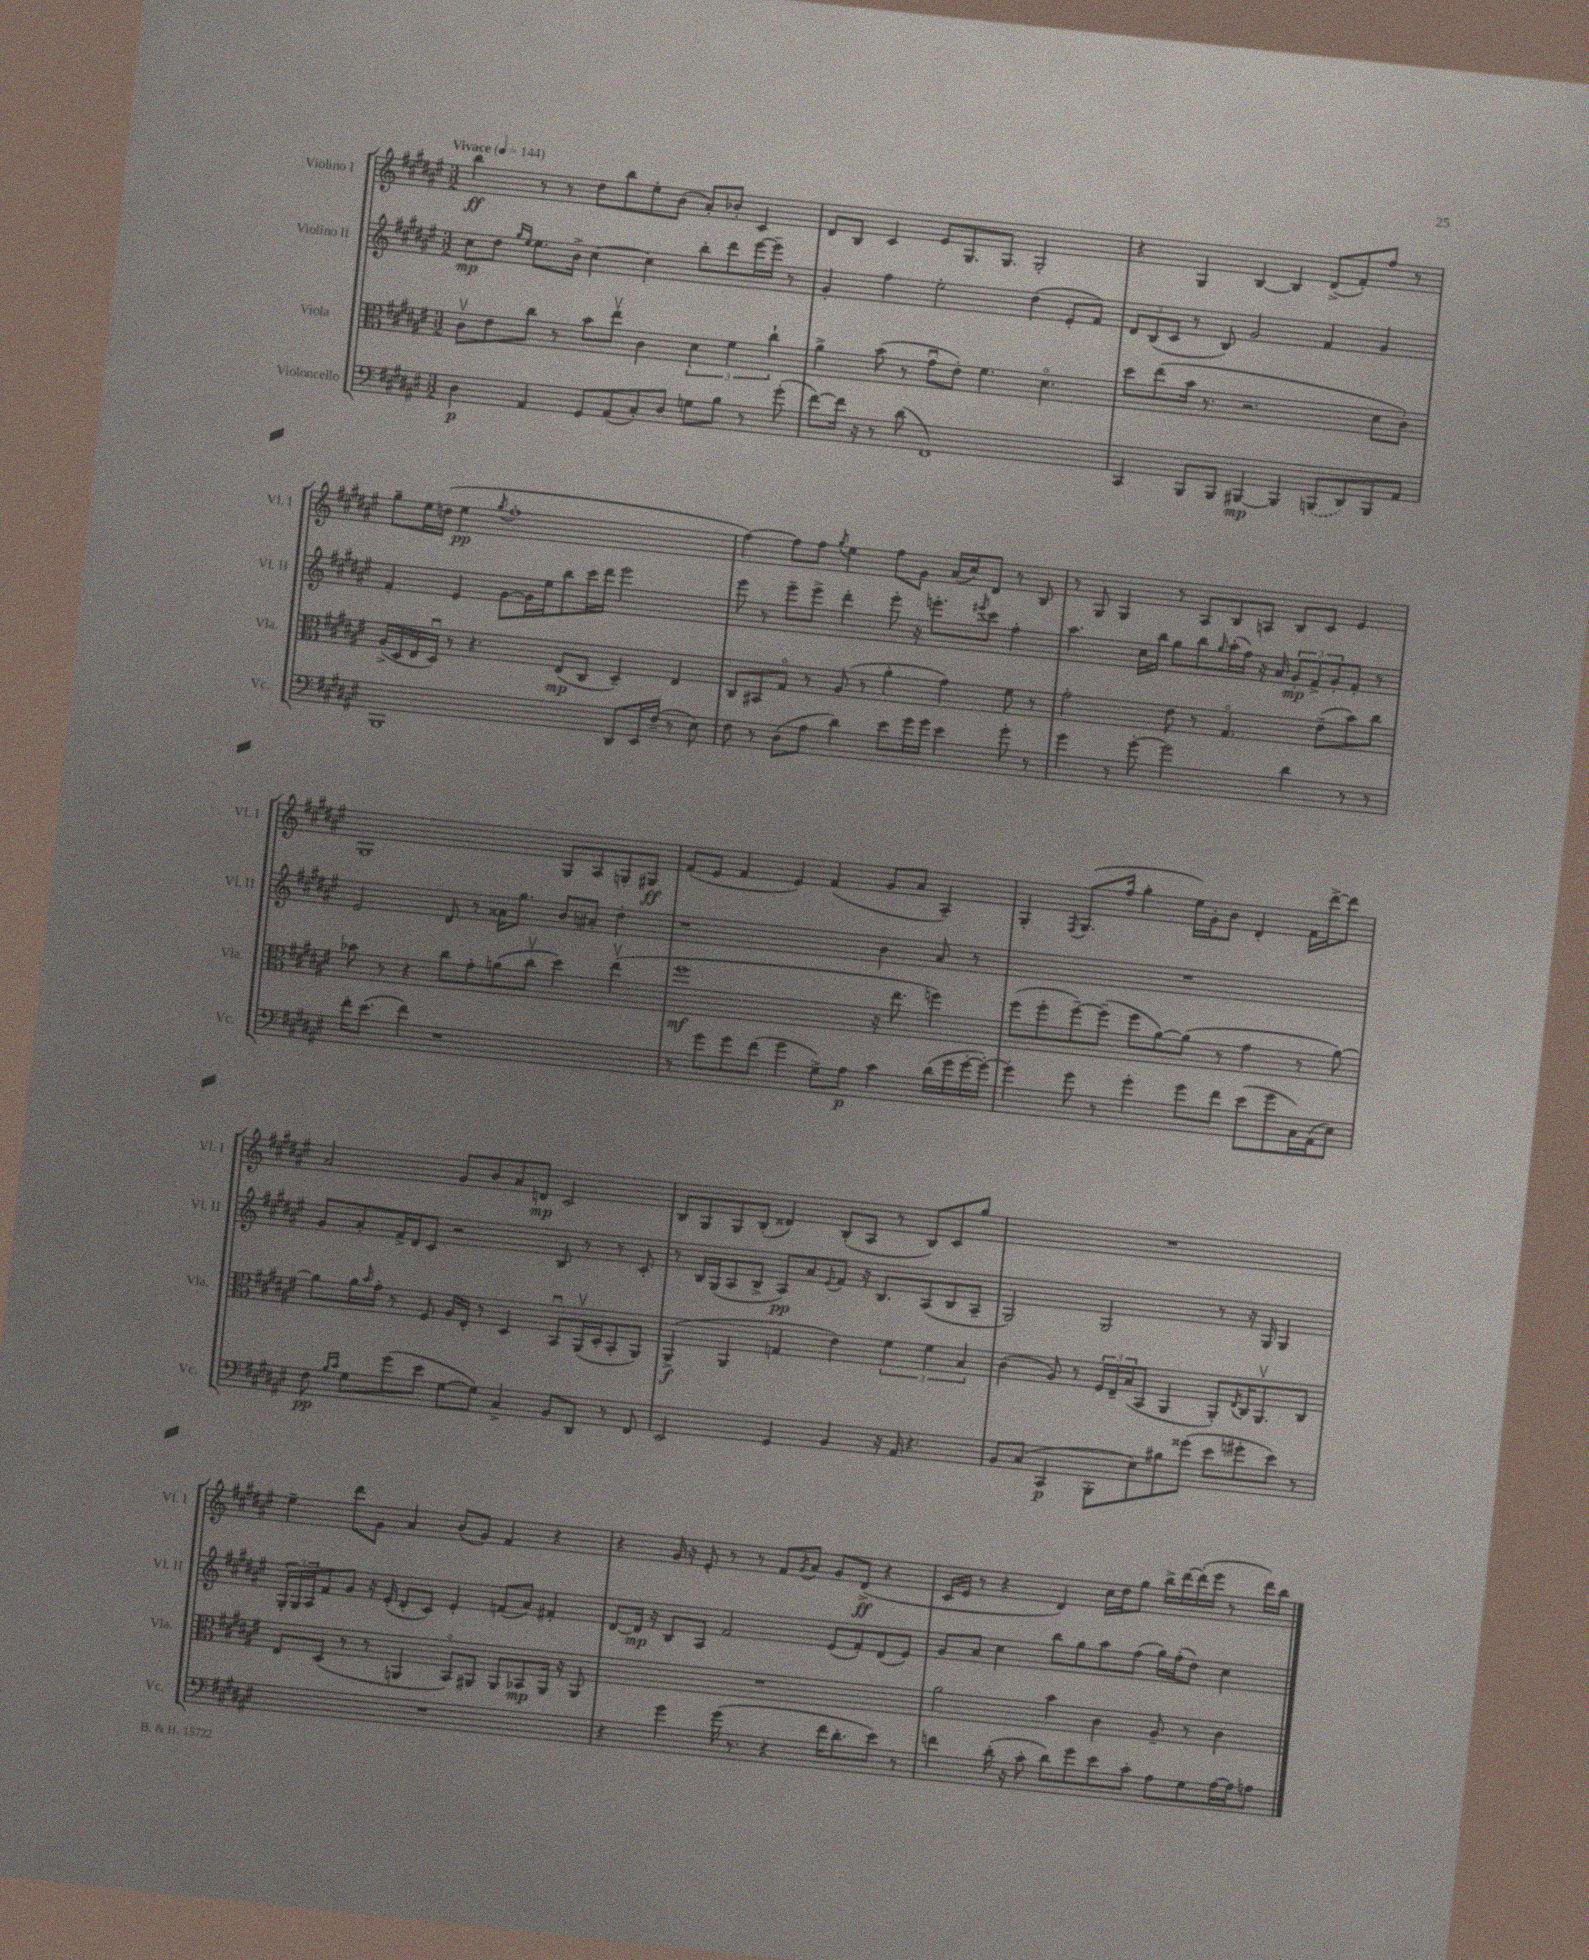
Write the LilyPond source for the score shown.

<<
\new StaffGroup <<
\new Staff = "s0" \with { instrumentName = "Violino I" shortInstrumentName = "Vl. I" } {
    \clef treble \key fis \major \numericTimeSignature \time 3/2 \tempo "Vivace" 4 = 144
    b''4\ff r8 r8 dis''8 b''8 eis''8-. b'8( ais'8-.) bes'8-. cis'4 |
    dis'8 b8 cis'4 eis'8 gis8. gis8. gis2-. |
    r4 gis4 b4~ b4 dis'8->( fis'8-.) fis''8 r8 |
    gis''8-- eis''16 d''16( eis''4\pp \acciaccatura { gis''8 } fis''1-. |
    fis''4~) fis''8 fis''8 \acciaccatura { gis''8 } eis''4 fis''8 gis'8 ais'16( cis''16) dis'8 r8 b8 |
    r8 gis8 gis4 r8 ais8 b8 a8 b8 cis'8 eis'4 |
    gis1 gis8 ais8 g8-. gis8\ff |
    fis'8( eis'8 fis'4 eis'4) fis'4( gis'8 ais'8 ais4--) |
    gis4-. \acciaccatura { fis8 } gis8.( fis''16 gis''4-. eis''16) gis'16-. b'8 dis'4-. fis'16 dis'''16~-> dis'''8 |
    ais'2 gis'8 b'8 ais'8 d'8\mp cis'2 |
    b8 gis8 gis8 b8-.( disis'4) b8-.( ais8 r8 b8) cis'8 gis''8 |
    R1. |
    eis''4-- dis'''8 gis'8 ais'4 b'8( gis'8) fis'4 r4 |
    r4 gis'16 r16 eis'8-. r8 r8 fis'8 \acciaccatura { gis'8 } ais'8 gis'8 dis'8->\ff( r4 |
    cis'16 eis'16 r8 r4 dis'4) cis''16 dis''16 gis''8 b''16-> dis'''16~ dis'''16-.( eis'''16 r8 dis'''16) b''16 \bar "|." |
}
\new Staff = "s1" \with { instrumentName = "Violino II" shortInstrumentName = "Vl. II" } {
    \clef treble \key fis \major \numericTimeSignature \time 3/2
    cis''8\mp dis''8 \grace { gis''16 eis''16 } eis''8. b'16-> cis''4~ cis''4 b''8-. dis'''8 eis'''16~ eis'''16-- r8 |
    gis'4-. fis''4 eis''2-. dis''4( eis'8-. fis'8) |
    \tuplet 3/2 { dis'8 b8( cis'8 } r8 b8) gis'2 fis'4 gis'4 |
    fis'4-. eis'4 gis'8~ gis'16 eis''16 b''8 cis'''16 dis'''16 eis'''2 |
    eis'''8 r8 eis'''8-- eis'''8-> dis'''4-. eis'''8-. r16 e'''8.-. \acciaccatura { eis'''8 } cis'''8 fis''4-. |
    ais''4. cis''16 b''16 gis''8 b''8 \grace { gis''16 } ais''16-.( fis''16) r16 ais'16 \tuplet 3/2 { gis'8-.\mp fis'8-> gis'8-. } fis'8-. r8 |
    eis'2 dis'8 r8 aisis'16 gis''8. b'8 ais'8-. dis''4-. |
    r1 b'4 ais'8 r8 |
    R1. |
    gis'8 ais'8-. fis'16-> dis'16 cis'8 r2 b8 r8 r8 cis'8-. |
    r8 b16 gis16( ais8 b8-> ais8\pp) ais'8 \appoggiatura { eis'8 } fis'8 r16 b8. ais8( b8 ais8-- |
    gis2) gis2 r8 r16 gis16 gis4 |
    \tuplet 3/2 { gis16-. gis16 ais16 } fis'8 gis'8 r16 eis'16-.( dis'8-. cis'8) eis'4-. f'8( ais'8) fis'4-. |
    dis'8~ dis'16\mp r16 b8 ais8 fis'2 eis'8( fis'8-.) dis'8( eis'8) |
    gis'8 ais'8 cis''4 b''8 gis''8 ais''8 fis''8( gis''16) fis''16-.( dis''8) cis''4 \bar "|." |
}
\new Staff = "s2" \with { instrumentName = "Viola" shortInstrumentName = "Vla." } {
    \clef alto \key fis \major \numericTimeSignature \time 3/2
    cis'8\upbow eis'8 cis''8 r8 b'8 eis''8\upbow cis'4 \tuplet 3/2 { dis'4 fis'4 cis''4-! } |
    ais'4-> b'8( r8 gis'8\downbow eis'8-.) fis'4. dis'4.\flageolet |
    dis''8 eis''8( b'16 r8. r2. dis'8 cis'8-.) |
    ais16->( dis16 eis16 dis16\downbow) r8 r4. eis8\mp( cis8 dis4--) eis4 |
    cis8 bis,8 gis8\flageolet r8 ais8( r8 ais'4-. gis'4) fis'8 r8 |
    gis'2-. eis'8 r8 gis4.\flageolet eis'8--( b'8) cis''8 |
    bes'8 r8 r4 cis''8 gis'8-. a'8( cis''8\upbow dis''4) eis''4\upbow( |
    fis''1\mf r16 eis''8. f''4) |
    fis''8( fis''8-. fis''8~--) fis''8--( fis''8 ais'8~) ais'8( r8 gis'4 r8 ais'8~) |
    ais'8 ais'16 \grace { b'16 } gis'16-. r8 fis8 ais16 eis16-. r8 dis4 b,8\downbow ais,16\upbow( dis16-. b,8-. ais,8) |
    ais,4->\f( ais,4 g4 eis'4) \tuplet 3/2 { fis'4 fis'4 b4 } |
    cis'4( ais8) r8 \tuplet 3/2 { fis16 eis16-- b16( } b,8 ais,4 ais,8-.) \acciaccatura { eis8 } cis16 ais,8.\upbow cis8 |
    eis8 dis8( r8 r8 a,4 b,8\flageolet) ais,8 ais,8 bes,8\mp ais,16 r16 ais,8 |
    R1. |
    ais'2 b'4 cis'4 ais8-- r8 cis'4 \bar "|." |
}
\new Staff = "s3" \with { instrumentName = "Violoncello" shortInstrumentName = "Vc." } {
    \clef bass \key fis \major \numericTimeSignature \time 3/2
    dis4\p ais,4 gis,8 ais,8( cis8-.) dis8 g8 b8 r8 gis'8-.( |
    fis'8~) fis'16 r16 r8 dis'8( fis,1) |
    cis,4 b,,8 b,,8 bis,,4~\mp bis,,4 \once \slurDashed b,,8( dis,8) b,,8 ais,8 |
    b,,1 dis,8 eis,16 fis16--( r8 eis8) |
    fis8 r8 dis8( ais8 dis'4) eis'8 gis'16 gis'16 eis'4 gis'8-. r8 |
    gis'4 r8 gis'8~-. gis'2 dis'4 r8 r8 |
    fis'16-. eis'8.( fis'4) r1 |
    r8 gis'8 gis'8 fis'8( gis'4 gis8->) ais8\p cis'4 dis'16( gis'16 gis'16~-. gis'16~-.) |
    gis'4-. gis'8 r8 gis'4-. gis'8 fis'8 eis'8( gis'8 cis16) ais,16( eis8) |
    fis8\pp \grace { b16 cis'16 } gis8 gis'8( eis'8 gis8~ gis8) cis4-> b,8 dis,8 r8 fis,8 |
    eis,2 gis,4 b,4 r16 ais,16 r4. |
    b,8 cis8( cis,4\p b,,8-. eis8) bis8 gisis'8( eis'8 gis'8-. eis'8) r8 |
    R1. |
    r4 gis'4 gis'16( r8. r4 fis'16 dis'8.-. eis'8) r8 |
    f'4 dis'16-.( r16 cis'8-. dis'8) gis'8 eis'8 cis'8-. ais8 gis8 ais16~ ais16 a8 \bar "|." |
}
>>
>>
\layout { \context { \Score \remove "Bar_number_engraver" } }
